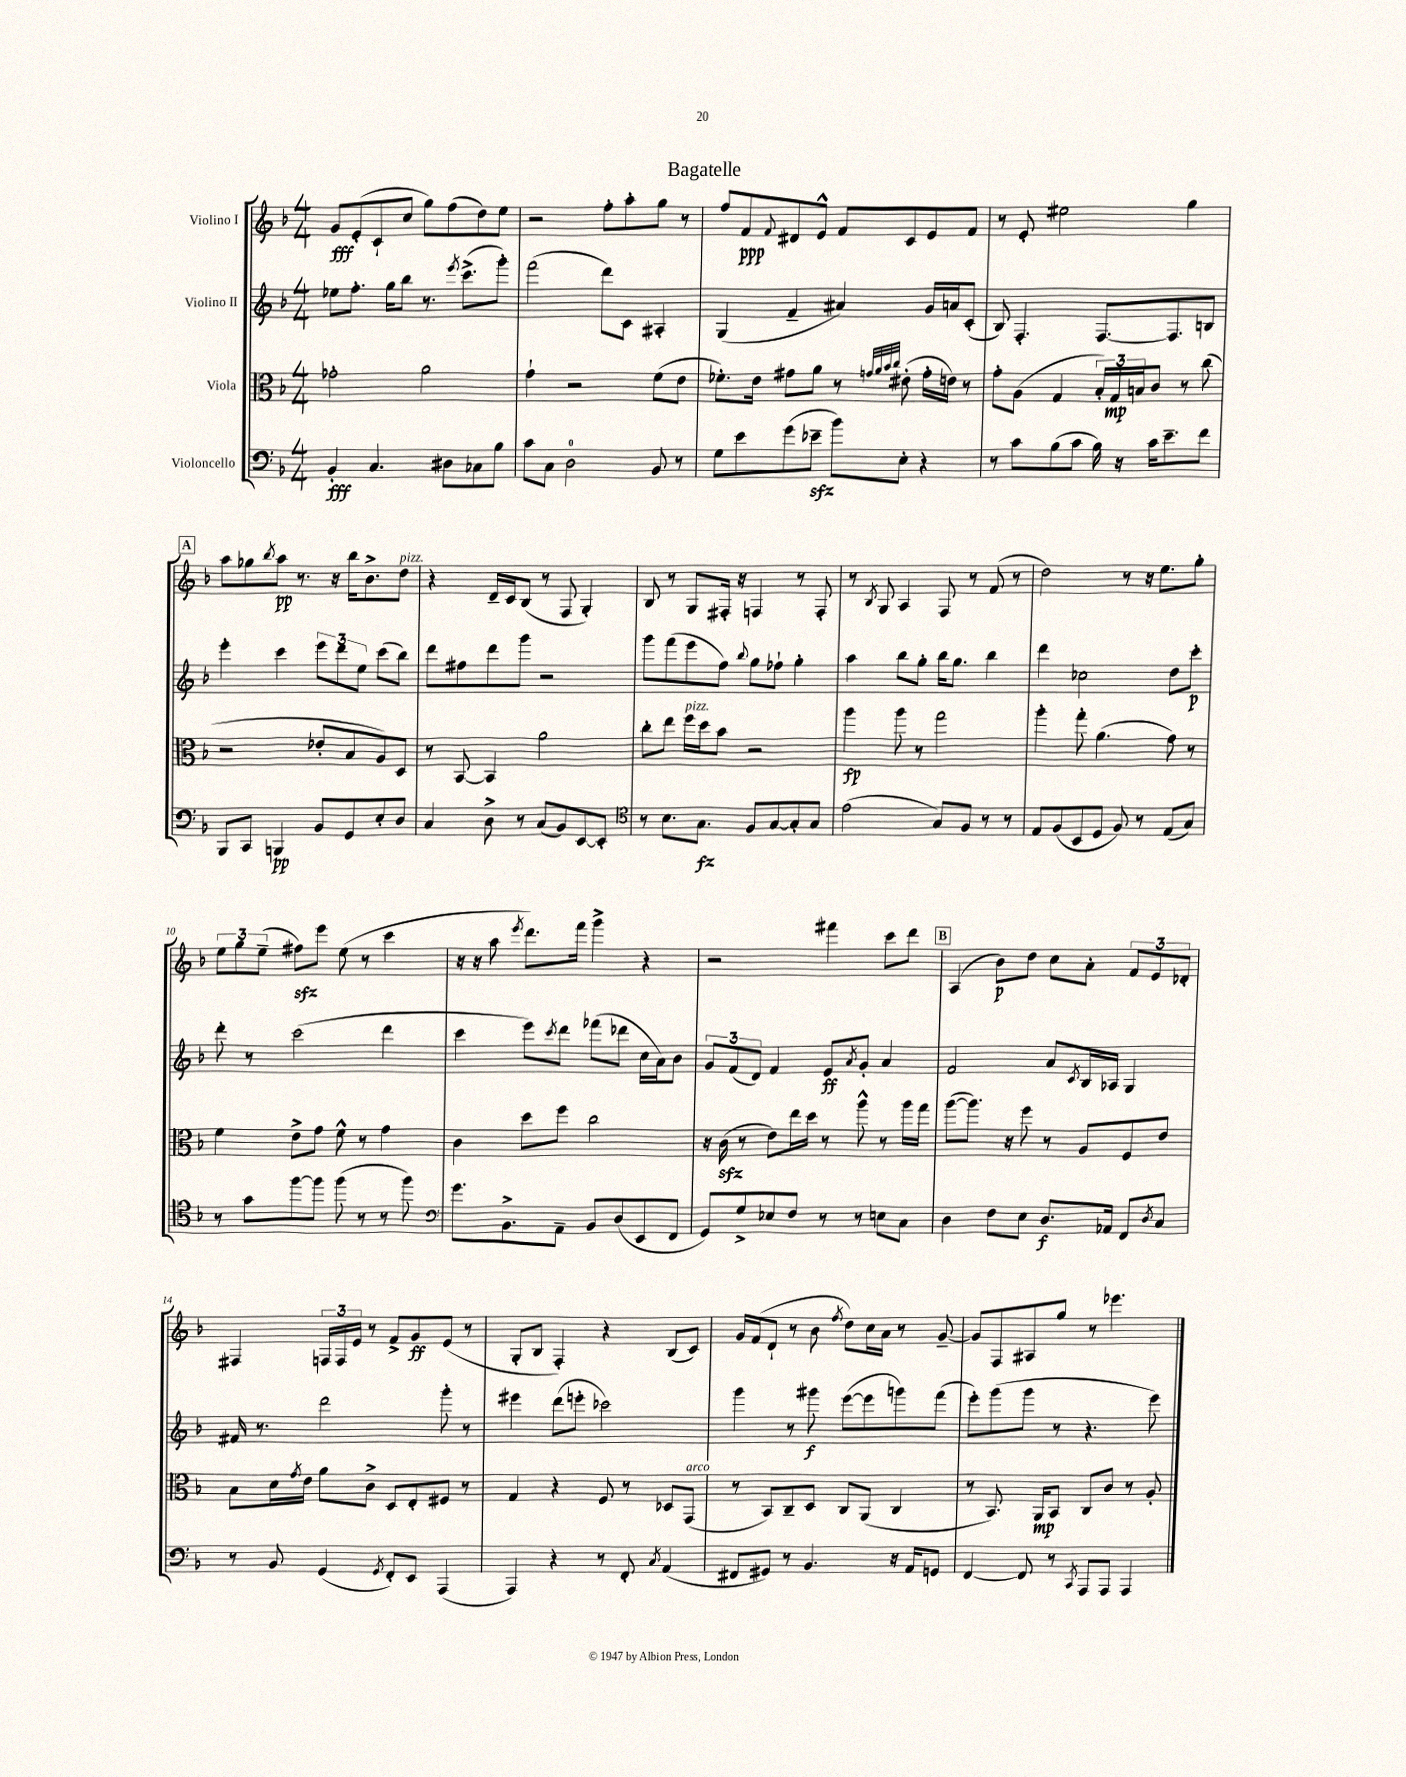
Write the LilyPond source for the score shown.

\header { title = "Bagatelle" }
<<
\new StaffGroup <<
\new Staff = "s0" \with { instrumentName = "Violino I" } {
    \clef treble \key f \major \numericTimeSignature \time 4/4
    g'8\fff e'8-.( c'8-! c''8 g''8) f''8( d''8) e''8 |
    r2 f''8-. a''8-. g''8 r8 |
    f''8 f'8\ppp \appoggiatura { f'8 } dis'8 e'8-^ f'8 c'8 e'8 f'8 |
    r8 e'8-. eis''2 g''4 |
    \mark \markup { \box "A" } a''8 ges''8 \acciaccatura { bes''8 } a''8\pp r8. r16 bes''16 bes'8.-> d''8^\markup { \italic "pizz." } |
    r4 d'16-- c'16 bes8( r8 f8 g4-.) |
    bes8 r8 g8 fis16-. r16 f4 r8 f8-. |
    r8 \acciaccatura { bes8 } g8 a4 f8 r8 f'8( r8 |
    d''2) r8 r16 e''8. g''8-. |
    \tuplet 3/2 { e''8 g''8 e''8--( } fis''8\sfz) e'''8 e''8( r8 c'''4 |
    r16 r16 a''8 \acciaccatura { e'''8 } d'''8.) f'''16 g'''4-> r4 |
    r2 fis'''4 c'''8 d'''8 |
    \mark \markup { \box "B" } a4( bes'8\p) d''8 c''8 a'8-. \tuplet 3/2 { f'8 e'8 des'8-. } |
    fis4 \tuplet 3/2 { f16 f16 e'16 } r8 f'8-> g'8\ff e'8( r8 |
    g8-. bes8 f4-.) r4 bes8( c'8) |
    g'16 f'16( d'8-! r8 bes'8 \acciaccatura { f''8 } d''8) c''16 a'16 r8 g'8~-- |
    g'8 f8 ais8 g''8 r8 ees'''4. \bar "|." |
}
\new Staff = "s1" \with { instrumentName = "Violino II" } {
    \clef treble \key f \major \numericTimeSignature \time 4/4
    ees''8 f''8.-. g''16 bes''8 r8. \acciaccatura { e'''8 } c'''8.->( g'''8-.) |
    f'''2( d'''8) c'8 ais4-. |
    g4( f'4-- ais'4) g'16 a'16 c'8-.( |
    bes8) f4.-. f8.~ f8. b8 |
    \mark \markup { \box "A" } e'''4-. c'''4 \tuplet 3/2 { e'''8 d'''8 e''8 } c'''8( bes''8) |
    d'''8 fis''8 d'''8 g'''8 r2 |
    g'''8 f'''8( e'''8 f''8) \appoggiatura { bes''8 } g''8 fes''8-! g''4-. |
    a''4 bes''8 g''8-. bes''16 g''8. bes''4 |
    d'''4 ces''2 d''8 c'''8-.\p |
    d'''8-. r8 c'''2( d'''4 |
    c'''4 e'''8) \acciaccatura { c'''8 } d'''8 fes'''8( des'''8 c''16 a'16) bes'8 |
    \tuplet 3/2 { g'8 f'8( d'8) } f'4 e'8\ff \acciaccatura { a'8 } g'8-. a'4 |
    \mark \markup { \box "B" } f'2 a'8 \acciaccatura { c'8 } bes16 aes16 g4 |
    fis'16 r8. d'''2 g'''8-. r8 |
    eis'''4 d'''8( e'''8-. ces'''2) |
    g'''4 r8 gis'''8\f e'''8~( e'''8 g'''8) f'''8( |
    e'''8-.) g'''8( g'''8 r8 r4. e'''8) \bar "|." |
}
\new Staff = "s2" \with { instrumentName = "Viola" } {
    \clef alto \key f \major \numericTimeSignature \time 4/4
    ges'2-. a'2 |
    g'4-! r2 f'8( e'8 |
    fes'8.-.) e'16 gis'8 a'8 r8 \grace { g'32 a'32 bes'32 c''32 } eis'8-.( g'16-. e'16) r8 |
    g'8-. a8( g4 \tuplet 3/2 { bes16-.) g16\mp b16 } c'8 r8 c''8( |
    \mark \markup { \box "A" } r2 ees'8-. bes8 a8) d8 |
    r8 bes,8~ bes,4 a'2 |
    c''8-. e''8 f''16^\markup { \italic "pizz." } d''16 bes'8 r2 |
    a''4\fp a''8 r8 g''2 |
    a''4-. g''8-. a'4.( g'8) r8 |
    f'4 e'8-> g'8 f'8-^ r8 g'4 |
    c'4 d''8 f''8 c''2 |
    r16 c'16\sfz( r8 e'8) e''16 d''16 r8 a''8-^ r8 a''16 g''16 |
    \mark \markup { \box "B" } a''8~( a''8.) r16 f''8 r8 a8 f8 e'8 |
    bes8 d'16 \acciaccatura { g'8 } e'16 a'8 c'8-> d8 e8-. fis8 r8 |
    g4 r4 f8 r8 des8 g,8^\markup { \italic "arco" }( |
    r8 bes,8) c8-- d8 c8 a,8( c4 |
    r8 bes,8.) a,16\mp bes,8 c8 c'8 r8 a8-. \bar "|." |
}
\new Staff = "s3" \with { instrumentName = "Violoncello" } {
    \clef bass \key f \major \numericTimeSignature \time 4/4
    bes,4-.\fff c4. dis8 ces8 bes8 |
    c'8 c8 d2-0 bes,8 r8 |
    g8 e'8 g'8( ees'8--\sfz bes'8) e8-. r4 |
    r8 c'8 bes8( c'8 bes16) r16 c'16 e'8.-- f'8 |
    \mark \markup { \box "A" } bes,,8 c,8 b,,4\pp bes,8 g,8 e8-. d8 |
    c4 d8-> r8 c8( bes,8) e,8~ e,8-. |
    \clef tenor r8 bes8. g8.\fz f8 g8~ g8-. g8 |
    e'2( g8) f8 r8 r8 |
    e8 f8( bes,8 d8 f8) r8 e8( g8) |
    r8 g'8 f''8~ f''8 f''8( r8 r8 f''8) |
    \clef bass g'8. bes,8.-> a,8-- bes,8 d8( e,8 f,8 |
    g,8) g8-> ees8 f8 r8 r8 e8 c8 |
    \mark \markup { \box "B" } d4 f8 e8 d8.\f aes,16 f,8 \acciaccatura { d8 } c8 |
    r8 bes,8 g,4( \acciaccatura { g,8 } f,8-.) e,8 a,,4( |
    a,,4) r4 r8 f,8-. \acciaccatura { c8 } a,4( |
    fis,8 gis,8) r8 bes,4. r16 a,16 g,8 |
    f,4~ f,8 r8 \acciaccatura { c,8 } a,,8 a,,8 a,,4 \bar "|." |
}
>>
>>
